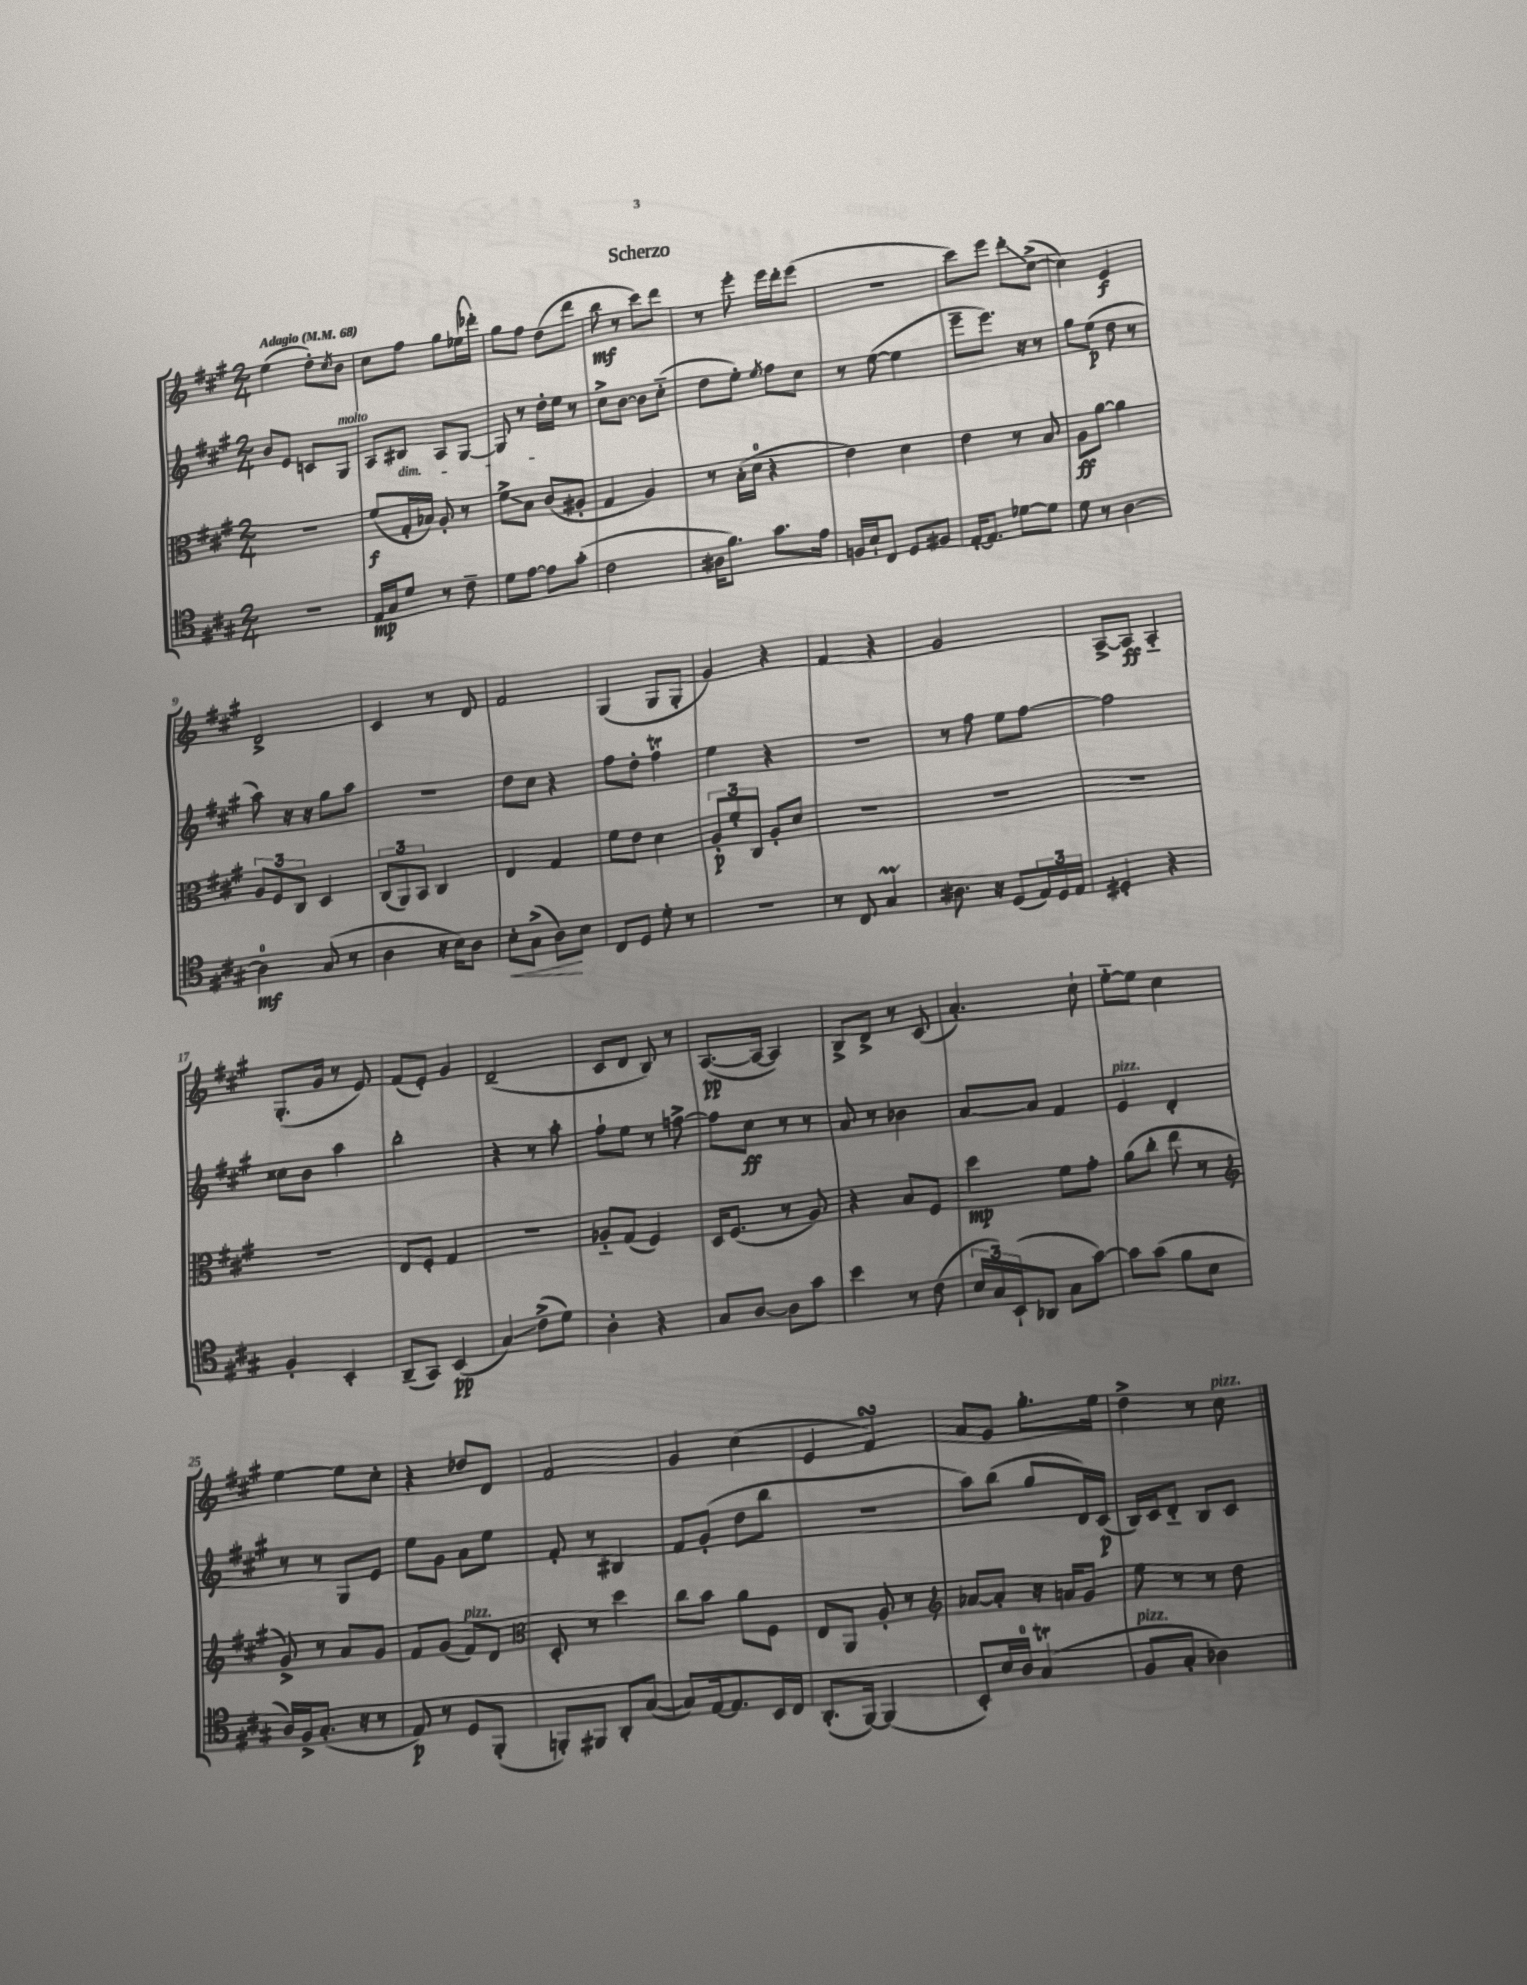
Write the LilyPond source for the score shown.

\header { title = "Scherzo" }
<<
\new StaffGroup <<
\new Staff = "s0" {
    \clef treble \key a \major \numericTimeSignature \time 2/4 \tempo "Adagio" 4 = 68
    e''4( d''8-.) \acciaccatura { cis''8 } b'8 |
    cis''8 fis''8 gis''8 ees''16( des'''16-.) |
    gis''8 fis''8 d''8( d'''8 |
    b''8\mf r8 cis'''8) d'''8 |
    r8 e'''8-. e'''16 d'''16-. e'''8( |
    r2 |
    cis'''8) e'''8 d'''8-.\glissando cis''8~->( |
    cis''4) e'4\f |
    d'2-> |
    cis'4 r8 d'8 |
    fis'2 |
    gis4( gis8 gis8-. |
    gis'4) r4 |
    fis'4 r4 |
    gis'2 |
    a8~-> a8\ff a4-_ |
    gis8.-.( gis'16 r8 e'8) |
    fis'8( e'8-.) gis'4 |
    d'2--( |
    cis'8 d'8 b8) r8 |
    a8.~\pp( a16~ a4) |
    b8-> d'8-> r8 cis'8( |
    a'4.-.) cis''8-! |
    e''8~-_ e''8 cis''4 |
    e''4~ e''8 cis''8-. |
    r4 des''8 d'8 |
    fis'2 |
    gis'4 cis''4( |
    e'4 fis'4\turn) |
    a'8 gis'8 gis''8.-. e''16 |
    d''4-> r8 cis''8^\markup { \italic "pizz." } \bar "|." |
}
\new Staff = "s1" {
    \clef treble \key a \major \numericTimeSignature \time 2/4
    b'8 e'8 c'8 gis8^\markup { \italic "molto" } |
    a8 bis8\dim a8 gis8~ |
    gis8 r8 d''16-.\! e''16 r8 |
    cis''8-> b'8~ b'8 cis''8-_( |
    d''8 e''8-.) \acciaccatura { e''8 } fis''8 cis''8 |
    r8 e''8~( e''4 |
    e'''8-- e'''8.) r16 r8 |
    gis''8 e''8\p( d''8 r8 |
    a''8) r16 r16 gis''8 a''8 |
    r2 |
    d''8 cis''8 r4 |
    fis''8 d''8-. fis''4\trill |
    e''4 r4 |
    R2 |
    r8 fis''8 e''8 fis''8~ |
    fis''2 |
    cisis''8 b'8 a''4 |
    b''2-. |
    r4 r8 a''8-. |
    fis''8-! e''8 r8 f''8~-> |
    f''8 cis''8\ff r8 r8 |
    a'8 r8 bes'4 |
    a'8~ a'8 fis'4 |
    e'4^\markup { \italic "pizz." } d'4-. |
    r8 r8 gis8 e'8 |
    e''8 gis'8 a'8 e''8 |
    fis'8-. r8 bis4 |
    fis'8 gis'8-.( d''8 b''8 |
    R2 |
    a''8) b''8( gis''8 d'16) cis'16\p( |
    b16) cis'16 d'8-_ b8 cis'8 \bar "|." |
}
\new Staff = "s2" {
    \clef alto \key a \major \numericTimeSignature \time 2/4
    R2 |
    fis'8\f( gis16-. bes16) a8-. r8 |
    fis'8->\glissando b8 cis'8( ais8-. |
    gis4 a4) |
    r8 b16-.( d'16-0 r4 |
    e'4) d'4 |
    e'4 r8 b8 |
    a8\ff a'8~ a'4 |
    \tuplet 3/2 { a8 fis8 cis8 } d4 |
    \tuplet 3/2 { cis8( a,8) b,8 } cis4 |
    e4 gis4 |
    fis'8 e'8 d'4 |
    \tuplet 3/2 { a8-.\p fis'8-. cis8 } a8-. d'8 |
    R2 |
    R2 |
    R2 |
    R2 |
    e8 fis8-. gis4 |
    r2 |
    aes8-_ gis8( fis4) |
    d16 fis8.( r8 a8) |
    r4 b8 fis8 |
    d''4\mp fis'8 gis'8-. |
    a'8( cis''8-. e''8 r8 |
    \clef treble gis'8->) r8 a'8 gis'8 |
    fis'8 gis'8( fis'8^\markup { \italic "pizz." }) d'8 |
    \clef alto d8-. r8 d''4 |
    cis''8 b'8 a'8 fis8 |
    e8 a,8 a8-. r8 |
    \clef treble aes'8~ aes'8-. r16 a'16 gis'8 |
    e''8 r8 r8 d''8 \bar "|." |
}
\new Staff = "s3" {
    \clef tenor \key a \major \numericTimeSignature \time 2/4
    r2 |
    e16\mp gis16 d'8 r8 cis'8-- |
    d'8 e'8~ e'8 gis'8-.( |
    cis'2 |
    ais16 fis'8.) gis'8. e'16 |
    f16 b16-! cis8 d8 fis8 |
    e16~-. e8. des'8~ des'8 |
    d'8 r8 a4~ |
    a4-0\mf gis8( r8 |
    a4 r16 b16) a8 |
    b8-.\< gis8->( a8\!) b8 |
    cis8 d8 d'8-. r8 |
    R2 |
    r8 cis8 gis4\prall |
    ais8. r16 d8( \tuplet 3/2 { e16) d16 e16 } |
    dis4-. r4 |
    fis4-. b,4-. |
    a,8--( gis,8) b,4\pp( |
    gis4\glissando) cis'8->( d'8) |
    a4-. r4 |
    gis8 a8~ a8 gis'8 |
    b'4 r8 cis'8( |
    \tuplet 3/2 { b16 gis16) b,16-!( } aes,8 gis8 gis'8~) |
    gis'8 gis'8( fis'8 b8 |
    a16) fis16-> gis8.-.( r16 r8 |
    e8\p) r8 d8 fis,8-.( |
    f,8-.) fis,8 a,8-. gis8~( |
    gis8) e16~ e8. b,16 cis16 |
    a,8.-.( fis,16~) fis,4( |
    b,8-.) b16 a16-0 gis4\trill( |
    fis8^\markup { \italic "pizz." } gis8-. aes4) \bar "|." |
}
>>
>>
